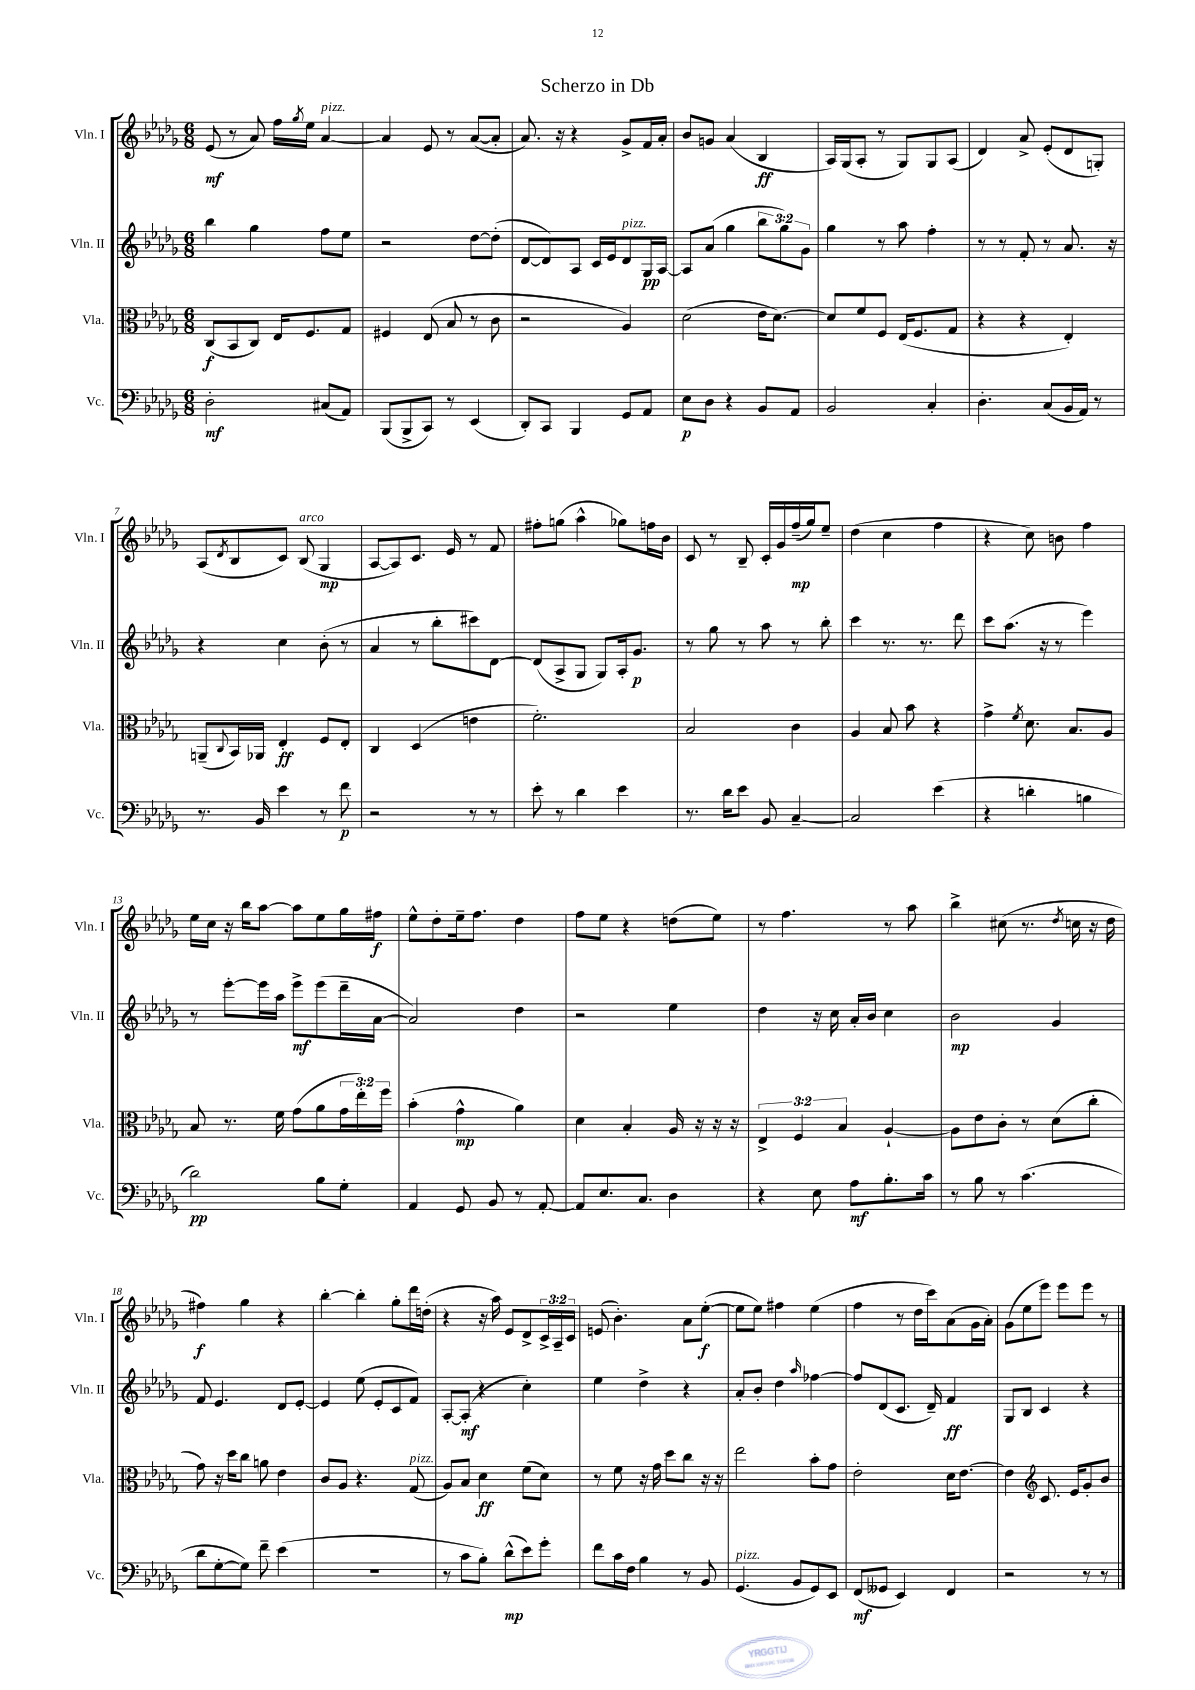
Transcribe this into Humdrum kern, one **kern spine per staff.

**kern	**kern	**kern	**kern
*staff4	*staff3	*staff2	*staff1
*clefF4	*clefC3	*clefG2	*clefG2
*k[b-e-a-d-g-]	*k[b-e-a-d-g-]	*k[b-e-a-d-g-]	*k[b-e-a-d-g-]
*M6/8	*M6/8	*M6/8	*M6/8
2D-'	(8C	4bb-	(8e-
.	8BB-	.	8r
.	8C)	4gg-	8a-)
.	16E-	.	16ff
.	.	.	8qgg-
.	8.F	.	16ee-
(8C#	.	8ff	[4a-
8AA-)	8G-	8ee-	.
=	=	=	=
(8BBB-	4F#	2r	4a-]
8BBB-^	.	.	.
8CC)	(8E-	.	8e-
8r	8B-	.	8r
(4EE-	8r	[8dd-	([8a-
.	8c	(8dd-']	8a-']
=	=	=	=
8DD-')	2r	[8d-	8.a-)
8CC	.	8d-])	.
.	.	.	16r
4BBB-	.	8A-	4r
.	.	16c	.
.	.	16e-	.
8GG-	4A-)	8d-	8g-^
8AA-	.	16G-	16f
.	.	[16A-	16a-'
=	=	=	=
8E-	(2d-	8A-]	8b-
8D-	.	(8a-	8g
4r	.	4gg-	(4a-
8BB-	16e-	12bb-	4B-
.	[8.d-)	.	.
.	.	12gg-)	.
8AA-	.	.	.
.	.	12g-	.
=	=	=	=
2BB-	8d-]	4gg-	16A-)
.	.	.	(16G-
.	8f	.	8A-'
.	8F	8r	8r
.	(16E-	8aa-	8G-)
.	8.F	.	.
4C'	.	4ff'	8G-
.	8G-	.	(8A-
=	=	=	=
4.D-'	4r	8r	4d-)
.	.	8r	.
.	4r	8f'	8a-^
(8C	.	8r	(8e-'
16BB-	4E-')	8.a-	8d-
16AA-)	.	.	.
8r	.	.	8G')
.	.	16r	.
=	=	=	=
8.r	(8AA~	4r	(8A-
.	8qqC	.	8qd-
.	16BB-)	.	8B-
16BB-	16AA-	.	.
4e-	4E-'	4cc	8c)
.	.	.	(8B-
8r	8F	(8b-'	4G-
8f	8E-'	8r	.
=	=	=	=
2r	4C	4a-	[8A-
.	.	.	8A-])
.	(4D-	8r	8.c
.	.	8bb-'	.
.	.	.	16e-
8r	4e	8ccc#)	8r
8r	.	[8d-	8f
=	=	=	=
8e-'	2.f')	(8d-]	8ff#'
8r	.	8A-^	(8gg
4d-	.	8G-	4aa-^^
.	.	8G-)	.
4e-	.	16A-'	8gg-)
.	.	8.g-	.
.	.	.	16ff
.	.	.	16b-
=	=	=	=
8.r	2B-	8r	8c
.	.	8gg-	8r
16d-	.	.	.
8e-	.	8r	8B-~
8BB-	.	8aa-	16c'
.	.	.	16g-
[4C~	4c	8r	(16ff~
.	.	.	16gg-)
.	.	8bb-'	8ee-~
=	=	=	=
2C]	4A-	4ccc	(4dd-
.	8B-	8.r	4cc
.	8b-	.	.
.	.	8.r	.
(4e-	4r	.	4ff
.	.	8ddd-	.
=	=	=	=
4r	4g-^	8ccc	4r
.	.	(8.aa-	.
.	8qf	.	.
4d'	8.d-	.	8cc)
.	.	16r	.
.	.	8r	8b
.	8.B-	.	.
4B	.	4eee-)	4ff
.	8A-	.	.
=	=	=	=
2d-)	8B-	8r	16ee-
.	.	.	16cc
.	8.r	[8eee-'	16r
.	.	.	16bb-
.	.	16eee-]	[8aa-
.	16f	16aa-	.
.	(8g-	8eee-^	8aa-]
8B-	8a-	(8eee-	8ee-
8G-'	24g-	16ddd-~	16gg-
.	24ee-')	.	.
.	.	[16a-	16ff#
.	24ff	.	.
=	=	=	=
4AA-	(4b-'	2a-])	8ee-^^
.	.	.	8dd-'
8GG-	4g-^^	.	16ee-~
.	.	.	8.ff
8BB-	.	.	.
8r	4a-)	4dd-	4dd-
[8AA-'	.	.	.
=	=	=	=
8AA-]	4d-	2r	8ff
8.E-	.	.	8ee-
.	4B-'	.	4r
8.C	.	.	.
4D-	16A-	4ee-	(8dd
.	16r	.	.
.	16r	.	8ee-)
.	16r	.	.
=	=	=	=
4r	6E-^	4dd-	8r
.	.	.	4.ff
.	6F	.	.
8E-	.	16r	.
.	.	16cc	.
.	6B-	.	.
8A-	.	16a-'	.
.	.	16b-	.
8.B-'	[4A-`	4cc	8r
.	.	.	8aa-
16c	.	.	.
=	=	=	=
8r	8A-]	2b-	4bb-^
8B-	8e-	.	.
8r	8c'	.	(8cc#
(4.c	8r	.	8.r
.	(8d-	4g-	.
.	.	.	8qdd-
.	.	.	16cc
.	8cc'	.	16r
.	.	.	16dd-
=	=	=	=
8d-	8g-)	8f	4ff#)
[8G-'	16r	4.e-	.
.	16dd-	.	.
8G-])	8cc	.	4gg-
8f~	8a	.	.
(4e-	4e-	8d-	4r
.	.	[8e-'	.
=	=	=	=
2.r	8c	4e-]	[4bb-'
.	8A-	.	.
.	4.r	(8ee-	4bb-']
.	.	8e-'	.
.	.	8c	8gg-'
.	(8G-	8f)	16ddd-
.	.	.	(16dd'
=	=	=	=
8r	8A-)	[8A-'	4r
8c	8B-	(8A-']	.
8B-')	4d-	4r	16r
.	.	.	16aa-)
(8d-^^	.	.	8e-
8e-)	(8f	4cc')	8d-^
8g-'	8d-)	.	24c^
.	.	.	24A-~
.	.	.	24c
=	=	=	=
8f	8r	4ee-	(8e
16c	8f	.	4.b-')
16F	.	.	.
4B-	16r	4dd-^	.
.	16g-	.	.
.	8dd-	.	.
8r	8cc	4r	8a-
8BB-	16r	.	([8ee-'
.	16r	.	.
=	=	=	=
(4.GG-	2ee-	8a-'	8ee-]
.	.	8b-'	8ee-)
.	.	4dd-	4ff#
8BB-	.	.	.
.	.	16qqaa-	.
8GG-)	8b-'	[4ff-	(4ee-
8EE-	8g-	.	.
=	=	=	=
(8FF	2e-'	8ff-]	4ff
8GG--	.	(8d-	.
4EE-)	.	8.c	8r
.	.	.	16dd-
.	.	16d-~)	16ccc)
4FF	16d-	4f	(8a-
.	[8.e-	.	.
.	.	.	16g-
.	.	.	16a-')
=	=	=	=
2r	4e-]	8G-	(8g-
.	.	8B-	8ee-
*	*clefG2	*	*
.	8.c	4c	8eee-)
.	.	.	8eee-
.	16e-	.	.
8r	8g-'	4r	8eee-
8r	8b-	.	8r
==	==	==	==
*-	*-	*-	*-
